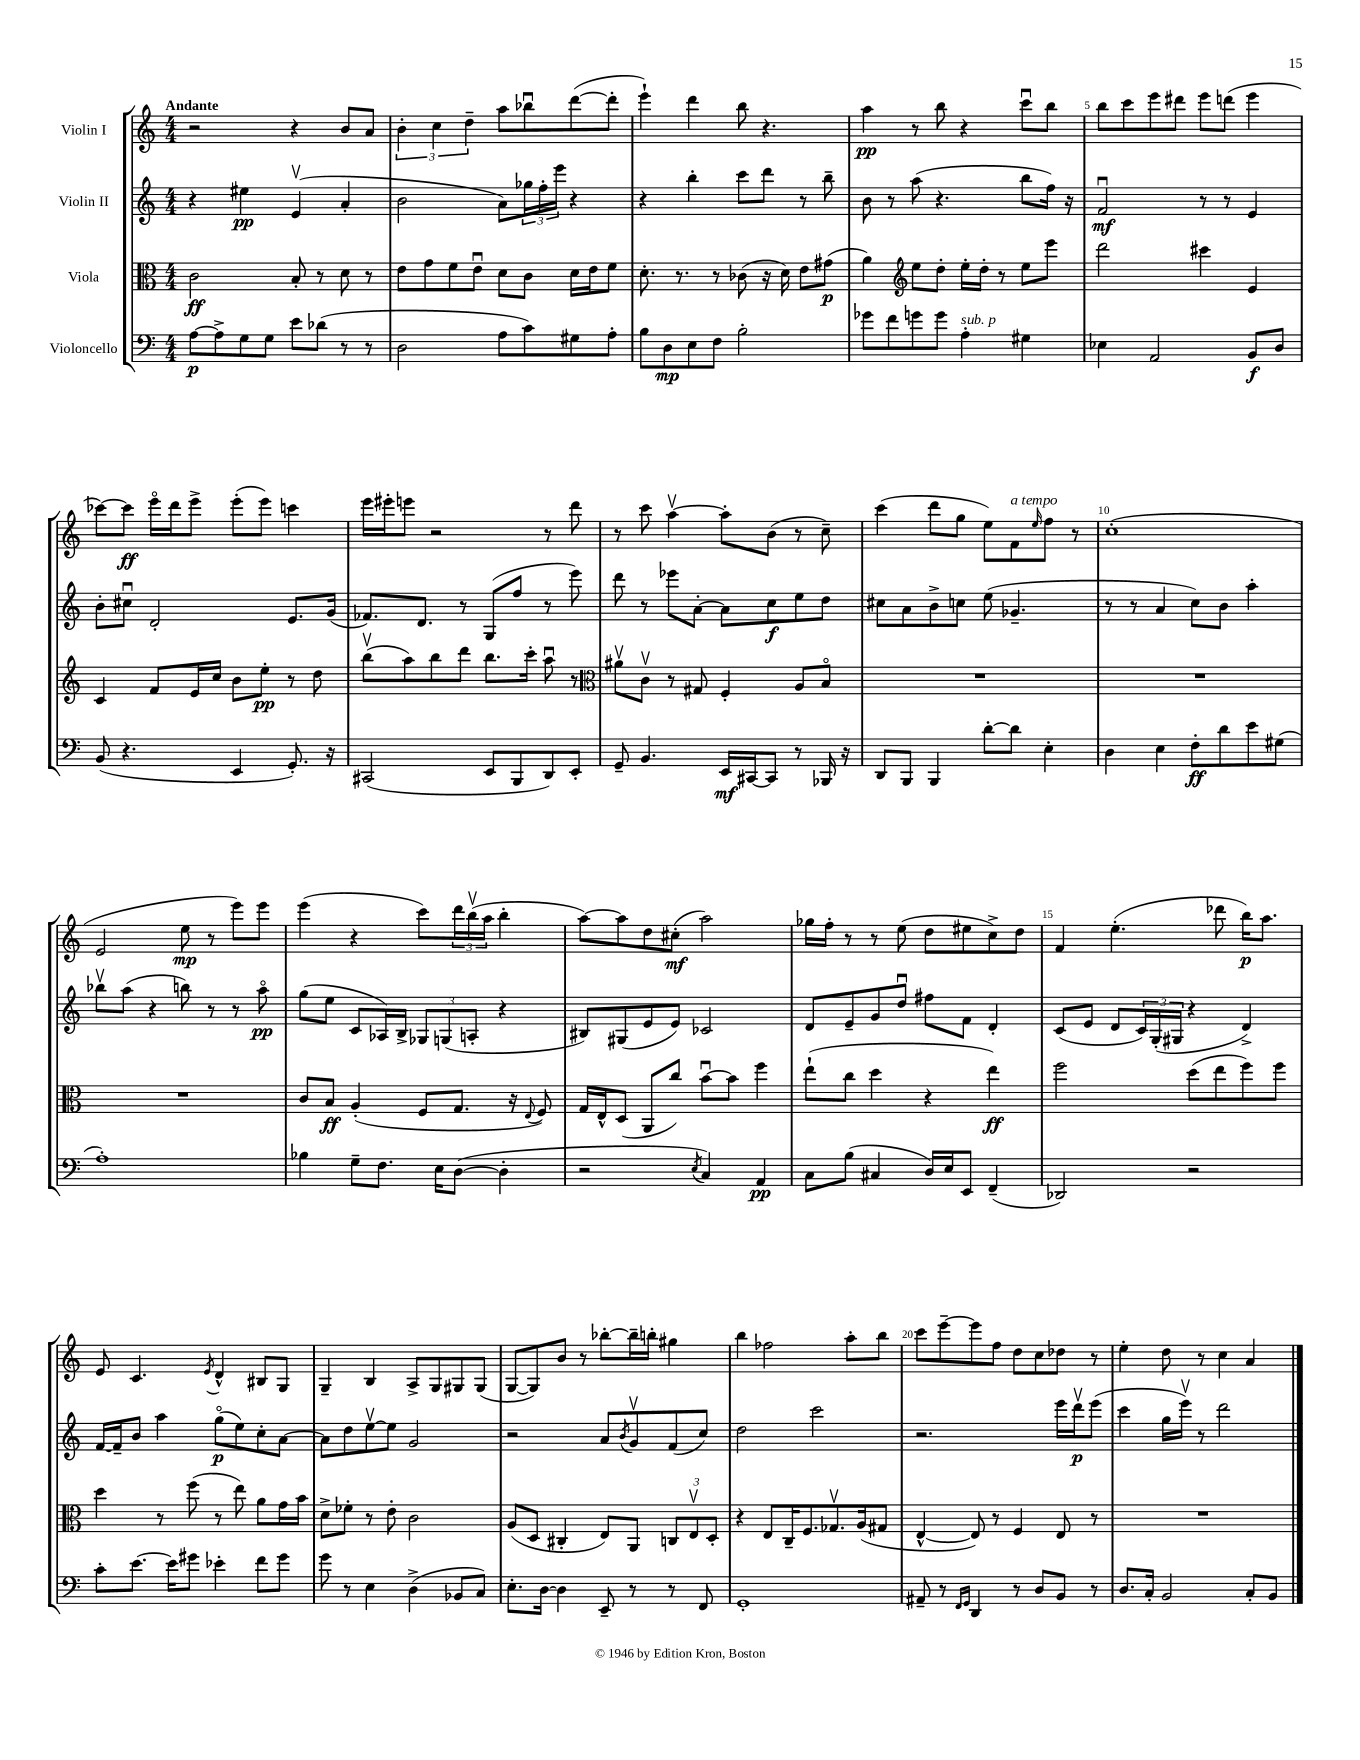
<<
\new StaffGroup <<
\new Staff = "s0" \with { instrumentName = "Violin I" } {
    \clef treble \key c \major \numericTimeSignature \time 4/4 \tempo "Andante"
    r2 r4 b'8 a'8 |
    \tuplet 3/2 { b'4-. c''4 d''4-- } a''8 bes''8\downbow d'''8~( d'''8-. |
    e'''4-!) d'''4 b''8 r4. |
    a''4\pp r8 b''8 r4 c'''8\downbow b''8 |
    b''8 c'''8 e'''8 dis'''8 e'''8 d'''8( e'''4 |
    ces'''8~) ces'''8\ff e'''16\flageolet d'''16 e'''8-> e'''8-.( e'''8) c'''4 |
    e'''16 eis'''16-. e'''8 r2 r8 d'''8 |
    r8 c'''8 a''4~\upbow a''8-. b'8( r8 c''8--) |
    c'''4( d'''8 g''8 e''8) f'8^\markup { \italic "a tempo" } \grace { e''16 } f''8 r8 |
    c''1-.( |
    e'2 e''8\mp r8 e'''8) e'''8 |
    e'''4( r4 c'''8) \tuplet 3/2 { d'''16 b''16\upbow( a''16 } b''4-. |
    a''8~) a''8 d''8 cis''8-.\mf( a''2) |
    ges''16 f''16-. r8 r8 e''8( d''8 eis''8 c''8->) d''8 |
    f'4 e''4.-.( des'''8 b''16\p) a''8. |
    e'8 c'4. \acciaccatura { e'8 } d'4-^ bis8 g8 |
    g4-- b4 a8-> g8 gis8 gis8( |
    g8~ g8) b'8 r8 bes''8~-. bes''16-- b''16-. gis''4 |
    b''4 fes''2 a''8-. b''8 |
    c'''8 e'''8~-- e'''8 f''8 d''8 c''8 des''8 r8 |
    e''4-. d''8 r8 c''4 a'4 \bar "|." |
}
\new Staff = "s1" \with { instrumentName = "Violin II" } {
    \clef treble \key c \major \numericTimeSignature \time 4/4
    r4 eis''4\pp e'4\upbow( a'4-. |
    b'2 a'8) \tuplet 3/2 { ges''16 f''16-. e'''16 } r4 |
    r4 b''4-. c'''8 d'''8 r8 b''8-- |
    b'8 r8 a''8( r4. b''8 f''16) r16 |
    f'2\downbow\mf r8 r8 e'4 |
    b'8-. cis''8\downbow d'2-. e'8. g'16( |
    fes'8.) d'8. r8 g8( f''8 r8 e'''8) |
    d'''8 r8 ees'''8 a'8~-. a'8 c''8\f e''8 d''8 |
    cis''8 a'8 b'8-> c''8 e''8( ges'4.-- |
    r8 r8 a'4 c''8) b'8 a''4-. |
    bes''8\upbow a''8( r4 b''8) r8 r8 a''8\flageolet\pp |
    g''8( e''8 c'8 aes16) b16-> \tuplet 3/2 { ges8 g8( a8-. } r4 |
    bis8) gis8( e'8 e'8) ces'2 |
    d'8 e'8-- g'8 d''8\downbow fis''8 f'8 d'4-. |
    c'8( e'8 d'8 \tuplet 3/2 { c'16) g16-.( gis16 } r4 d'4->) |
    f'16~ f'16-- b'8 a''4 g''8\flageolet\p( e''8) c''8-. a'8~ |
    a'8 d''8 e''8~\upbow e''8 g'2 |
    r2 a'8 \acciaccatura { b'8 } g'8\upbow f'8( c''8) |
    d''2 c'''2 |
    r2. e'''16 d'''16\upbow\p e'''8( |
    c'''4 g''16 e'''16\upbow) r8 d'''2 \bar "|." |
}
\new Staff = "s2" \with { instrumentName = "Viola" } {
    \clef alto \key c \major \numericTimeSignature \time 4/4
    c'2\ff b8-. r8 d'8 r8 |
    e'8 g'8 f'8 e'8\downbow d'8 c'8 d'16 e'16 f'8 |
    d'8.-. r8. r8 ces'8( r16 d'16) e'8 gis'8\p( |
    a'4) \clef treble e''8 d''8-. e''16-. d''16-. r8 e''8 e'''8 |
    d'''2 cis'''4 e'4 |
    c'4 f'8 e'16 c''16 b'8 e''8-.\pp r8 d''8 |
    b''8\upbow( a''8) b''8 d'''8 b''8. c'''16-. a''8\downbow r8 |
    \clef alto ais'8\upbow c'8\upbow r8 gis8 f4-. a8 b8\flageolet |
    R1 |
    R1 |
    R1 |
    c'8 b8\ff a4-.( f8 g8. r16 \appoggiatura { e8 } f8) |
    g16 e16-^ d8( a,8 c''8) b'8~\downbow b'8 f''4 |
    e''8-!( c''8 d''4 r4 e''4\ff) |
    f''2 d''8( e''8 f''8) f''8 |
    d''4 r8 f''8( r8 e''8) a'8 g'16 b'16 |
    d'8-> fes'8-. r8 e'8-. c'2 |
    a8( d8 cis4-. e8) a,8 \tuplet 3/2 { c8 e8\upbow d8-. } |
    r4 e8 c16-- f8. ges8.\upbow a16( gis8 |
    e4~-^ e8) r8 f4 e8 r8 |
    R1 \bar "|." |
}
\new Staff = "s3" \with { instrumentName = "Violoncello" } {
    \clef bass \key c \major \numericTimeSignature \time 4/4
    a8~\p a8-> g8 g8 e'8 des'8( r8 r8 |
    d2 a8 c'8) gis8 a8-. |
    b8 d8\mp e8 f8 b2-. |
    ges'8 f'8 g'8 g'8 a4-.^\markup { \italic "sub. p" } gis4 |
    ees4 a,2 b,8\f d8 |
    b,8( r4. e,4 g,8.-.) r16 |
    cis,2( e,8 b,,8 d,8) e,8-. |
    g,8-- b,4. e,16\mf cis,16~ cis,8 r8 bes,,16 r16 |
    d,8 b,,8 b,,4 d'8~-. d'8 e4-. |
    d4 e4 f8-.\ff d'8 e'8 gis8( |
    a1-.) |
    bes4 g8-- f8. e16 d8~( d4-. |
    r2 \acciaccatura { e8 } c4) a,4\pp |
    c8 b8( cis4 d16) e16 e,8 f,4--( |
    des,2) r2 |
    c'8-. e'8.~ e'16 gis'8 ees'4-. f'8 gis'8 |
    g'8 r8 e4 d4->( bes,8 c8) |
    e8.-. d16~ d4 e,8-- r8 r8 f,8 |
    g,1-. |
    ais,8-- r8 \grace { f,16 g,16 } d,4 r8 d8 b,8 r8 |
    d8. c16-. b,2 c8-. b,8 \bar "|." |
}
>>
>>
\layout { \context { \Score \override BarNumber.break-visibility = ##(#f #t #t) barNumberVisibility = #(every-nth-bar-number-visible 5) } }
